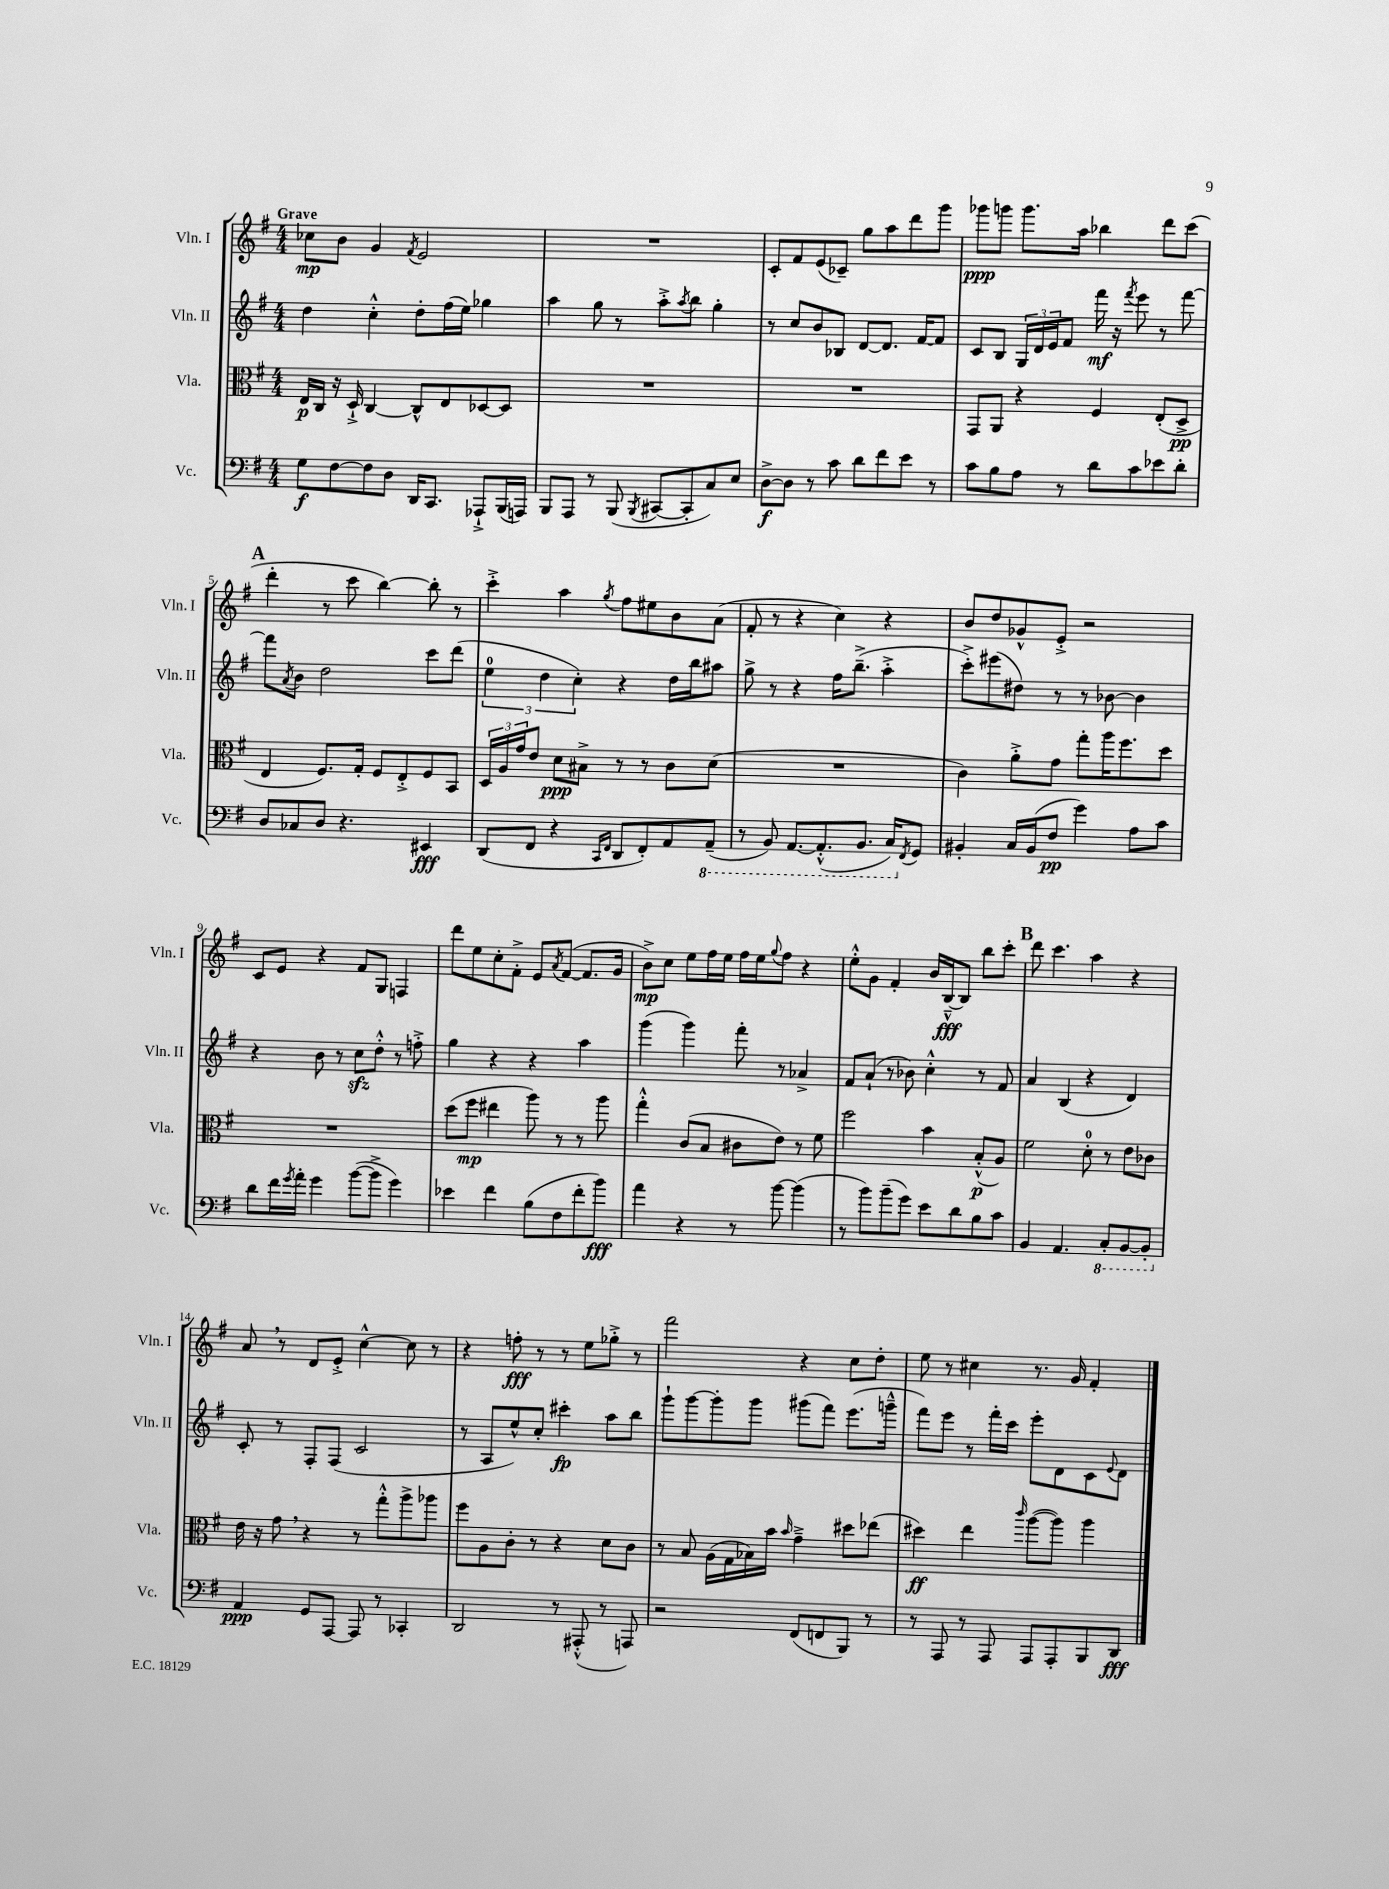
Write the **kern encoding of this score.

**kern	**kern	**kern	**kern
*staff4	*staff3	*staff2	*staff1
*clefF4	*clefC3	*clefG2	*clefG2
*k[f#]	*k[f#]	*k[f#]	*k[f#]
*M4/4	*M4/4	*M4/4	*M4/4
8G\L	16E/LL	4dd\	8cc-\L
.	16C/JJ	.	.
[8F#\	16r	.	8b\J
.	16D`^/	.	.
8F#\]	[4C/	4cc'^^\	4g/
8D\J	.	.	.
.	.	.	8qf#/
16DD/LK	8C^^/]L	8dd'\L	2e/
8.CC/J	.	.	.
.	8E/	(16ff#\L	.
.	.	16ee\JJ)	.
8AAA-`^/L	[8D-/	4gg-\	.
(16BBB/L	8D-/]J	.	.
16AAA/JJ)	.	.	.
=	=	=	=
8BBB/L	1r	4aa\	1r
8AAA/J	.	.	.
8r	.	8gg\	.
(8BBB/	.	8r	.
8qBBB/	.	.	.
[8CC#/L	.	8aa'^\L	.
.	.	8qaa/	.
8CC#'/]	.	8bb\J	.
8C/)	.	4gg'\	.
8E/J	.	.	.
=	=	=	=
[8D^\L	1r	8r	8c'/L
8D\]J	.	8cc/L	8f#/
8r	.	8b/	(8e/
8c\	.	8B-/J	8c-~/J)
8d\L	.	[8d/L	8gg\L
8f#\	.	8.d/]J	8aa\
8e\J	.	.	8ddd\
.	.	[16f#/LK	.
8r	.	8f#/]J	8ggg\J
=	=	=	=
8c\L	8GG/L	8c/L	8ggg-\L
8B\	8AA/J	8B/J	8ggg\J
8A\J	4r	24G/LL	8.ggg\L
.	.	24d/	.
.	.	24e/J	.
8r	.	8f#/J	.
.	.	.	16aa\Jk
8d\L	4F#/	16fff#\	4bb-\
.	.	16r	.
.	.	8qfff#/	.
8c\	.	8eee\	.
8e-\	(8E'/L	8r	8ddd\L
8d'\J	8D^/J	[8fff#\	(8ccc\J
=	=	=	=
8D/L	4E/	8fff#\]L	4ddd'\
.	.	8qa/	.
8C-/	.	8b\J	.
8D/J	8.F#/L)	2dd\	8r
4.r	.	.	8ccc\
.	16G'/Jk	.	.
.	8F#/L	.	[4bb\)
.	8E'^/	.	.
4EE#/	8F#/	8ccc\L	8bb'\]
.	8BB/J	(8ddd\J	8r
=	=	=	=
(8DD/L	24D/LL	6ee\	4ccc'^\
.	24A/	.	.
.	24g/J	.	.
8FF#/J	8e/J	.	.
.	.	6dd\	.
4r	8d\L	.	4aa\
.	.	6cc'\)	.
.	8B#^\J	.	.
16qqCC/LL	.	.	.
16qqFF#/JJ	.	.	8qgg/
8DD/L	8r	4r	8ff#\L
8FF#'/)	8r	.	8ee#\
8AA/	8c\L	16dd\LL	8b\
.	.	16bb\J	.
(8AAA~/J	(8d\J	8aa#\J	(8a\J
=	=	=	=
8r	1r	8gg^\	8f#'/
8BBB/)	.	8r	8r
[8.AAA/L	.	4r	4r
(8.AAA'^^/]	.	.	.
.	.	16ff#\LK	4cc\)
.	.	(8.bb~^\J	.
8.BBB/J	.	.	.
.	.	4aa'^\	4r
16CC/LK)	.	.	.
8qFF#/	.	.	.
8GG/J	.	.	.
=	=	=	=
4BB#'/	4c\)	8ccc'^\L)	8b/L
.	.	(8eee#\	8dd/
16C/LL	8a'^\L	8dd#\J)	8g-^^/
(16BB#/J	.	.	.
8F#/J	8g\J	8r	8e'^/J
4g\)	8gg'\L	8r	2r
.	16aa\K	[8b-\	.
.	8.ff#\	.	.
8A\L	.	4b-\]	.
8c\J	8dd\J	.	.
=	=	=	=
8d\L	1r	4r	8c/L
16f#\L	.	.	8e/J
8qg/	.	.	.
16a'\JJ	.	.	.
4g\	.	8b\	4r
.	.	8r	.
([8b\L	.	8cc\L	8f#/L
8b^\]J	.	8dd'^^\J	8G/J
4g\)	.	8r	4F/
.	.	8ff'^\	.
=	=	=	=
4e-\	(8dd\L	4gg\	8ddd\L
.	8ff#\J	.	8ee\
4f#\	4ee#\	4r	8cc'\
.	.	.	8f#'^\J
(8B\L	8aa\)	4r	8e/L
.	.	.	8qa/
8F#\	8r	.	([8f#/J
8f#'\	8r	4aa\	8.f#/]L
8b\J)	8aa\	.	.
.	.	.	16g/Jk
=	=	=	=
4a\	4gg'^^\	(4ggg\	8b^\L)
.	.	.	8cc\J
4r	(8c/L	4ggg\)	8ee\L
.	8B/J	.	16ff#\L
.	.	.	16ee\JJ
8r	8c#\L	8fff#'\	16ff#\LL
.	.	.	16ee\J
.	.	.	8qqgg/
[8b\	8e\J)	8r	8ff#\J
(4b\]	8r	4a-^/	4r
.	8f#\	.	.
=	=	=	=
8r	2ff#\	8f#/L	8ee'^^\L
8b\L)	.	(8a`/J	8g\J
(8b~\	.	8r	4f#'/
8g\J)	.	8b-\)	.
8e\L	4b\	4cc'^^\	16b/LL
.	.	.	[16B~^^/J
8d\	.	.	8B/]J
8B\	(8B'^^/L	8r	8bb\L
8c\J	8A/J)	8f#/	8ccc'\J
=	=	=	=
4BB/	2f#\	4a/	8ddd\
.	.	.	4.ccc\
4.AA/	.	(4B/	.
.	8d'\	4r	4aa\
8CC'/L	8r	.	.
[8BBB/	8e\L	4d/)	4r
8BBB'/]J	8c-\J	.	.
=	=	=	=
4AA/	16e\	8c'/	8a/
.	16r	.	.
.	8g\	8r	8r
8GG/L	4r	8F#'/L	8d/L
[8AAA/J	.	(8F#/J	8e'^/J
8AAA/]	8r	2c/	[4cc^^\
8r	8gg'^^\L	.	.
4CC-'/	8aa^\	.	8cc\]
.	8aa-\J	.	8r
=	=	=	=
2DD/	8ff#\L	8r	4r
.	8A\	8A/L	.
.	8c'\J	8ee^^/)	8ff'\
.	8r	8cc'/J	8r
8r	4r	4ccc#'\	8r
(8AAA#'^^/	.	.	8ee\L
8r	8d\L	8aa\L	8gg-'^\J
8AAA/)	8c\J	8bb\J	8r
=	=	=	=
2r	8r	8ggg`\L	2fff#\
.	8B/	[8ggg\	.
.	(16A\LL	8ggg'\]	.
.	16G\	.	.
.	16B-\)	8ggg\J	.
.	16b\JJ	.	.
.	16qqb/	.	.
(8FF#/L	4g~^\	(8ggg#\L	4r
8FF/	.	8fff#\J)	.
8BBB/J)	8dd#\L	(8.eee\L	8cc\L
8r	(8ee-\J	.	8dd'\J
.	.	16ggg~^^\Jk	.
=	=	=	=
8r	4dd#\)	8fff#\L)	8ee\
8AAA/	.	8eee\J	8r
8r	4ee\	8r	4cc#\
8AAA/	.	16fff#'\LL	.
.	.	16ccc\JJ	.
.	16qqccc/	.	.
8AAA/L	([8aa\L	8eee'\L	8.r
8AAA'/	8aa\]J)	8d\	.
.	.	.	16g/
8BBB/	4aa\	8c\	4f#'/
.	.	8qqe/	.
8DD/J	.	8d\J	.
==	==	==	==
*-	*-	*-	*-
